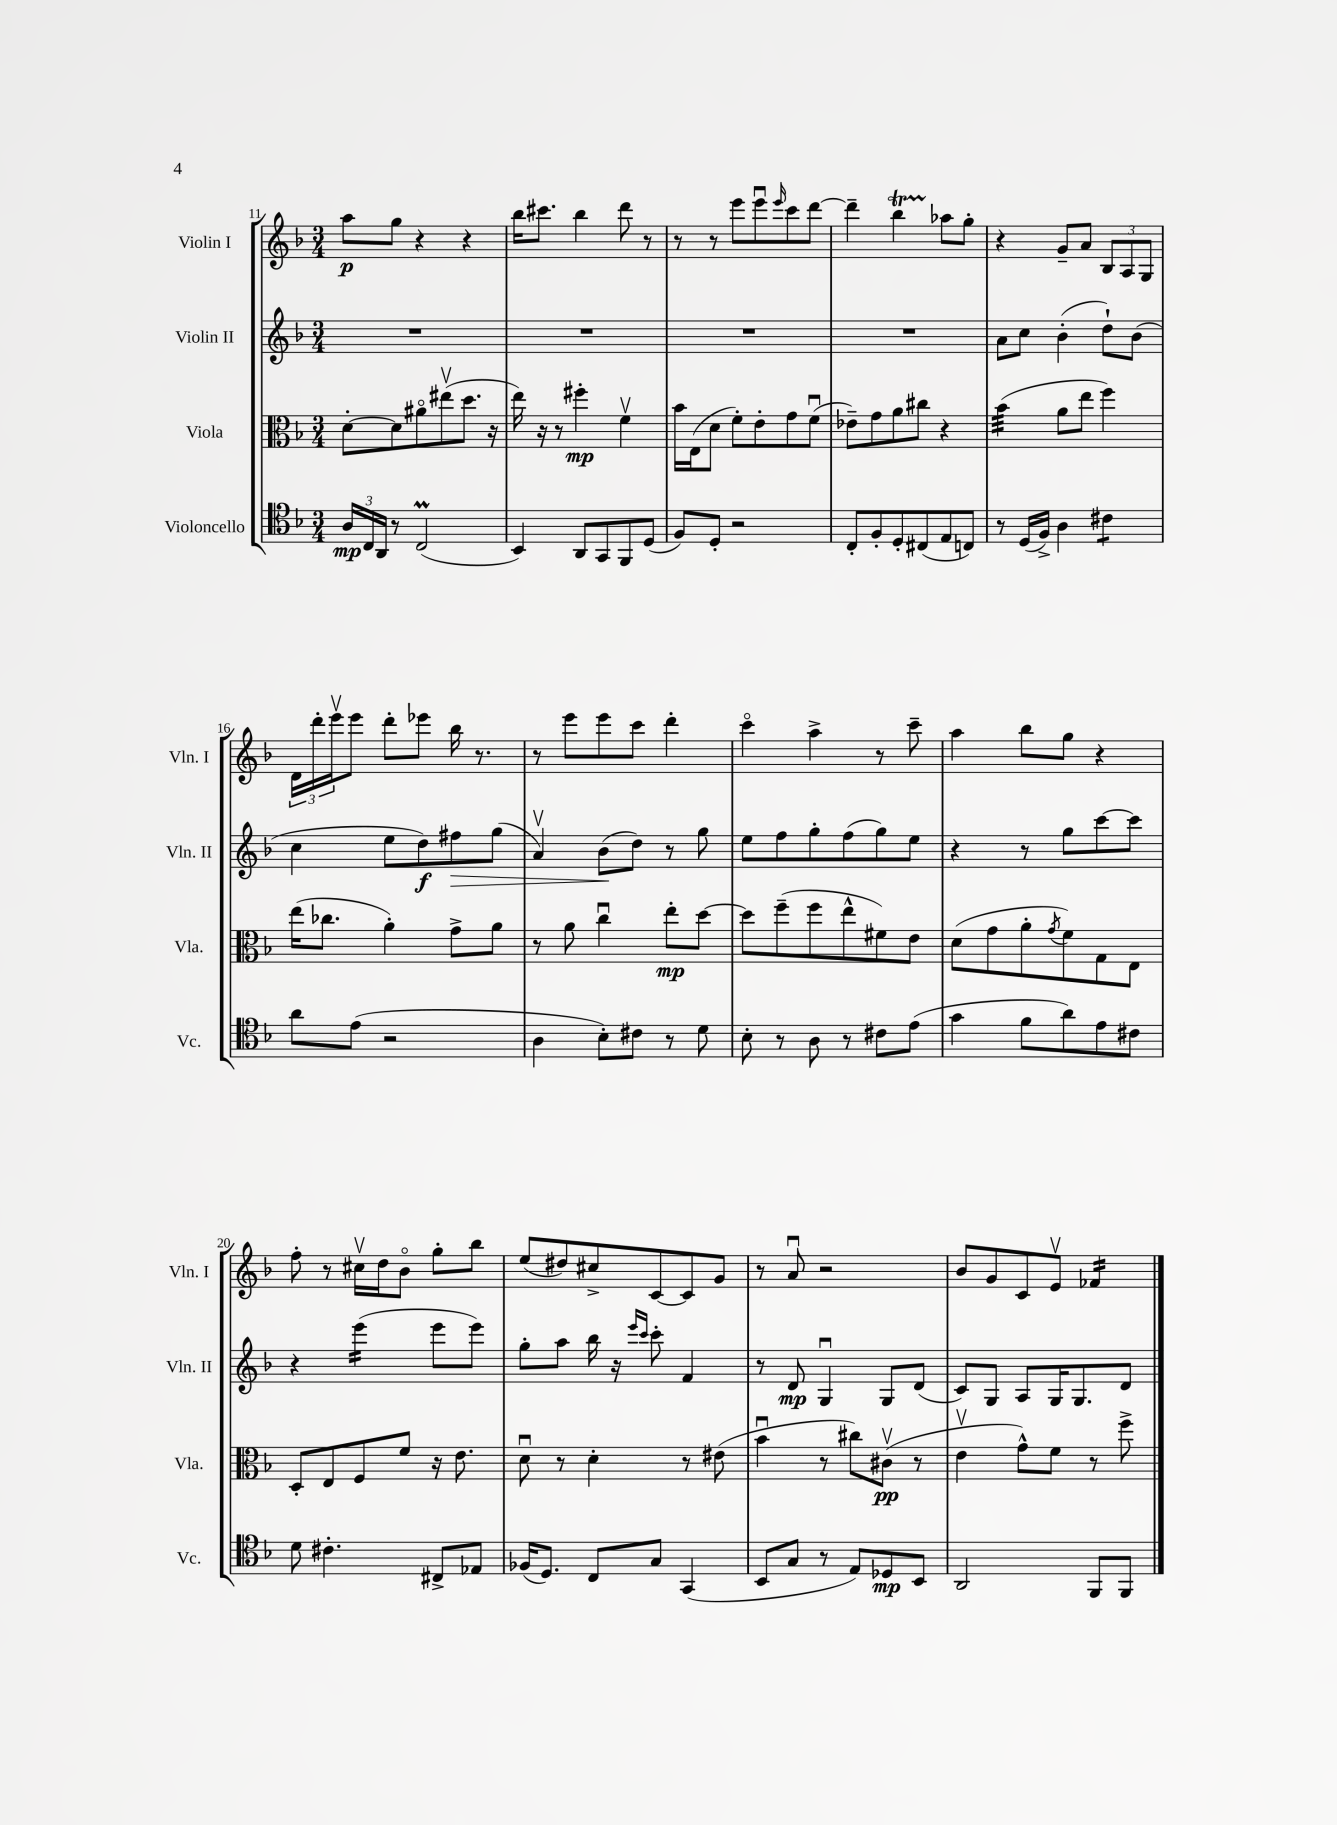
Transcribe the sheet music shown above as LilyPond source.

<<
\new StaffGroup <<
\new Staff = "s0" \with { instrumentName = "Violin I" shortInstrumentName = "Vln. I" } {
    \clef treble \key f \major \numericTimeSignature \time 3/4
    a''8\p g''8 r4 r4 |
    bes''16 cis'''8. bes''4 d'''8 r8 |
    r8 r8 e'''8 e'''8\downbow \grace { e'''16 } c'''8 d'''8~ |
    d'''4-- bes''4\startTrillSpan aes''8\stopTrillSpan g''8-. |
    r4 g'8-- a'8 \tuplet 3/2 { bes8 a8 g8 } |
    \tuplet 3/2 { d'16 d'''16-. e'''16\upbow } e'''8 d'''8-. ees'''8 bes''16 r8. |
    r8 e'''8 e'''8 c'''8 d'''4-. |
    c'''4\flageolet a''4-> r8 c'''8-- |
    a''4 bes''8 g''8 r4 |
    f''8-. r8 cis''16\upbow d''16 bes'8\flageolet g''8-. bes''8 |
    e''8( dis''8) cis''8-> c'8~ c'8 g'8 |
    r8 a'8\downbow r2 |
    bes'8 g'8 c'8 e'8\upbow fes'4:16 \bar "|." |
}
\new Staff = "s1" \with { instrumentName = "Violin II" shortInstrumentName = "Vln. II" } {
    \clef treble \key f \major \numericTimeSignature \time 3/4
    R2. |
    R2. |
    R2. |
    R2. |
    a'8 c''8 bes'4-.( d''8-!) bes'8( |
    c''4 e''8 d''8\f) fis''8\> g''8( |
    a'4\upbow) bes'8\!( d''8) r8 g''8 |
    e''8 f''8 g''8-. f''8( g''8) e''8 |
    r4 r8 g''8 c'''8~ c'''8 |
    r4 e'''4:16( e'''8 e'''8) |
    g''8-. a''8 bes''16 r16 \grace { e'''16 c'''16 } c'''8-. f'4 |
    r8 d'8\mp g4\downbow g8 d'8( |
    c'8) g8 a8 g16 g8. d'8 \bar "|." |
}
\new Staff = "s2" \with { instrumentName = "Viola" shortInstrumentName = "Vla." } {
    \clef alto \key f \major \numericTimeSignature \time 3/4
    d'8~-. d'8 ais'8\flageolet eis''8\upbow( d''8. r16 |
    e''16) r16 r8 fis''4-.\mp f'4\upbow |
    bes'16 e16( d'8 f'8-.) e'8-. g'8 f'8\downbow( |
    ees'8--) g'8 a'8 cis''8 r4 |
    bes'4:32( a'8 e''8 f''4) |
    e''16( ces''8. a'4-.) g'8-> a'8 |
    r8 a'8 c''4\downbow e''8-.\mp d''8~ |
    d''8 f''8--( f''8 e''8-^ fis'8) e'8 |
    d'8( g'8 a'8-. \acciaccatura { g'8 } f'8) g8 e8 |
    d8-. e8 f8 f'8 r16 e'8. |
    d'8\downbow r8 d'4-. r8 eis'8( |
    bes'4\downbow r8 cis''8) cis'8\upbow\pp( r8 |
    e'4\upbow g'8-^) f'8 r8 f''8-> \bar "|." |
}
\new Staff = "s3" \with { instrumentName = "Violoncello" shortInstrumentName = "Vc." } {
    \clef tenor \key f \major \numericTimeSignature \time 3/4
    \tuplet 3/2 { a16\mp c16 a,16 } r8 c2\prall( |
    bes,4) a,8 g,8 f,8 d8( |
    f8) d8-. r2 |
    c8-. f8-. d8-. cis8( e8 c8) |
    r8 d16( f16->) a4 cis'4:8 |
    a'8 e'8( r2 |
    a4 bes8-.) cis'8 r8 d'8 |
    bes8-. r8 a8 r8 cis'8 e'8( |
    g'4 f'8 a'8) e'8 cis'8 |
    d'8 cis'4.-. cis8-> ees8 |
    fes16( d8.) c8 g8 g,4( |
    bes,8 g8 r8 e8) des8\mp bes,8 |
    a,2 f,8 f,8 \bar "|." |
}
>>
>>
\layout { \context { \Score currentBarNumber = #11 } }
